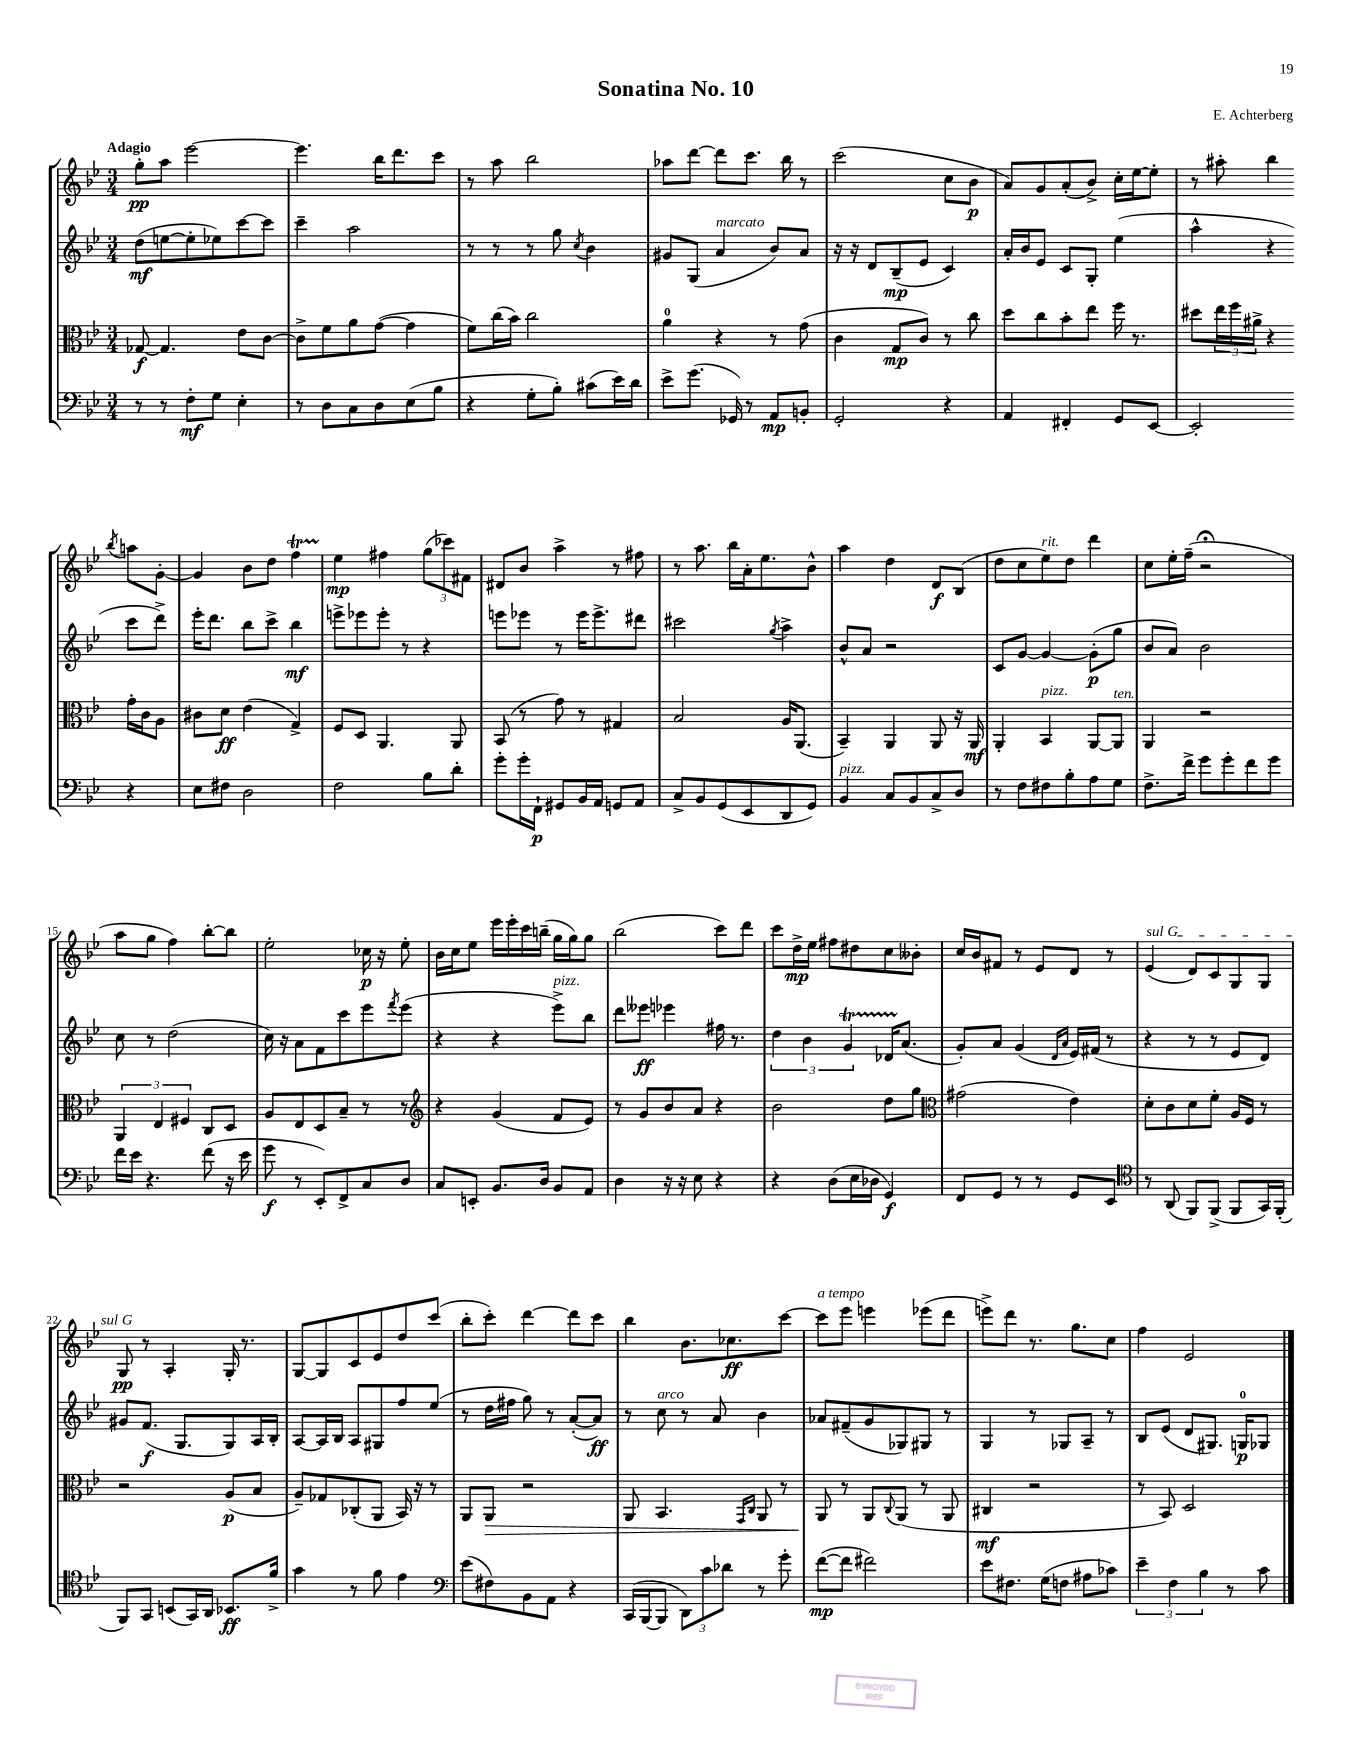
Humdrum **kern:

**kern	**kern	**kern	**kern
*staff4	*staff3	*staff2	*staff1
*clefF4	*clefC3	*clefG2	*clefG2
*k[b-e-]	*k[b-e-]	*k[b-e-]	*k[b-e-]
*M3/4	*M3/4	*M3/4	*M3/4
8r	[8G-/	(8dd\L	8gg'\L
8r	4.G-/]	[8ee\	8aa\J
8F'\L	.	8ee'\]	[2eee-\
8G\J	.	8ee-\)	.
4E-'\	8e-\L	[8ccc\	.
.	[8c\J	8ccc\]J	.
=	=	=	=
8r	8c^\]L	4ccc~\	4.eee-\]
8D\L	8f\	.	.
8C\	8a\	2aa\	.
8D\	([8g\J	.	16bb-\LK
.	.	.	8.ddd\
(8E-\	4g\]	.	.
8B-\J	.	.	8ccc\J
=	=	=	=
4r	8f\L)	8r	8r
.	(16cc\L	8r	8aa\
.	16b-\JJ)	.	.
8G'\L	2cc\	8r	2bb-\
8B-'\J)	.	8gg\	.
.	.	8qcc/	.
(8c#\L	.	4b-\	.
16e-\L)	.	.	.
16d\JJ	.	.	.
=	=	=	=
8e-^\L	4a\	8g#/L	8aa-\L
(8.g\J	.	(8G/J	[8ddd\J
.	4r	4a/	8ddd\]L
16GG-/)	.	.	.
8r	.	.	8.ccc\J
8AA/L	8r	8b-/L)	.
.	.	.	16bb-\
8BB'/J	(8g\	8a/J	8r
=	=	=	=
2GG'/	4c\	16r	(2ccc\
.	.	16r	.
.	.	8d/L	.
.	8G/L	(8B-~/	.
.	8c/J)	8e-/J	.
4r	8r	4c/)	8cc\L
.	8cc\	.	8b-\J
=	=	=	=
4AA/	8dd\L	16a'/LL	8a/L)
.	.	16b-/J	.
.	8cc\	8e-/J	8g/
4FF#'/	8b-'\	8c/L	(8a'/
.	8ee-\J	8G'/J	8b-^/J)
8GG/L	16ff\	(4ee-\	16cc'\LL
.	8.r	.	[16ee-\J
[8EE-/J	.	.	8ee-'\]J
=	=	=	=
2EE-'/]	8dd#\L	4aa^^\	8r
.	24ee-\L	.	8aa#'\
.	24ff\	.	.
.	24a#^\JJ	.	.
.	4r	4r	4bb-\
.	.	.	8qbb-/
4r	16g'\LL	8ccc\L	8aa\L
.	16c\J	.	.
.	8A\J	8ddd^\J)	[8g'\J
=	=	=	=
8E-\L	8c#\L	16eee-'\LK	4g/]
.	.	8.ddd\J	.
8F#\J	8d\J	.	.
2D\	(4e-\	8bb-\L	8b-\L
.	.	8ccc^\J	8dd\J
.	4G^/)	4bb-\	4ff\
=	=	=	=
2F\	8F/L	8eee^\L	4ee-\
.	8D/J	8eee-\	.
.	4.AA/	8eee-'\J	4ff#\
.	.	8r	.
8B-\L	.	4r	(12gg\L
.	.	.	12ccc-\)
8d'\J	8AA/	.	.
.	.	.	12f#\J
=	=	=	=
8g'\L	(8BB-/	8eee\L	8d#/L
16g'\L	8r	8eee-\J	8b-/J
16FF`\JJ	.	.	.
8GG#/L	8g\)	8r	4aa^\
16BB-/L	8r	16eee-\LK	.
16AA/JJ	.	8.eee-^\	.
8GG/L	4G#/	.	8r
8AA/J	.	8ddd#\J	8ff#\
=	=	=	=
8C^/L	2B-/	2ccc#\	8r
8BB-/	.	.	8.aa\
(8GG/	.	.	.
.	.	.	16bb-\LL
8EE-/	.	.	16a'\J
.	.	.	8.ee-\
.	.	8qgg/	.
8DD/	16A/LK	4aa^\	.
.	(8.AA/J	.	.
8GG/J)	.	.	8b-^^\J
=	=	=	=
4BB-/	4BB-~/)	8b-^^/L	4aa\
.	.	8a/J	.
8C/L	4AA/	2r	4dd\
8BB-/	.	.	.
8C^/	8AA/	.	8d/L
8D/J	16r	.	(8B-/J
.	16AA/	.	.
=	=	=	=
8r	4AA'/	8c/L	8dd\L
8F\L	.	[8g/J	8cc\
8F#\	4BB-/	4g/_	8ee-\)
8B-'\	.	.	8dd\J
8A\	[8AA/L	(8g'\]L	4ddd\
8G\J	8AA/]J	8gg\J	.
=	=	=	=
8.F^\L	4AA/	8b-/L	8cc\L
.	.	8a/J)	16ee-'\L
16f^\Jk	.	.	(16ff~\JJ
8g\L	2r	2b-\	2r;
8g'\	.	.	.
8f\	.	.	.
8g\J	.	.	.
=	=	=	=
16f\LL	6AA/	8cc\	8aa\L
16e-\JJ	.	.	.
4.r	.	8r	8gg\J
.	6E-/	.	.
.	.	(2dd\	4ff\)
.	6F#/	.	.
(8f\	8C/L	.	[8bb-'\L
16r	8D/J	.	8bb-\]J
16e-\	.	.	.
=	=	=	=
8g\	8A/L	16cc\)	2ee-'\
.	.	16r	.
8r	8E-/	8a\L	.
8EE-'/L)	8D/	8f\	.
8FF^/	8B-~/J	8ccc\	.
8C/	8r	8eee-\	16cc-\
.	.	.	16r
.	.	8qfff/	.
8D/J	8r	(8eee-\J	8ee-'\
=	=	=	=
*	*clefG2	*	*
8C/L	4r	4r	16b-\LL
.	.	.	16cc\J
8EE'/J	.	.	8ee-\J
8.BB-/L	(4g/	4r	16eee-\LL
.	.	.	16eee-'\
.	.	.	16ccc\
16D/Jk	.	.	(16bb~\JJ
8BB-/L	8f/L	8eee-^\L)	16gg\LL
.	.	.	16gg\J)
8AA/J	8e-/J)	8bb-\J	8gg\J
=	=	=	=
4D\	8r	8ddd\L	(2bb-\
.	8g/L	8eee--\J	.
16r	8b-/	4eee-\	.
16r	.	.	.
8E-\	8a/J	.	.
4r	4r	16ff#\	8ccc\L)
.	.	8.r	.
.	.	.	8ddd\J
=	=	=	=
4r	2b-\	6dd\	8ccc\L
.	.	.	16dd^\L
.	.	6b-\	.
.	.	.	16ee-\JJ
(8D\L	.	.	8ff#\L
.	.	6g/	.
16E-\L	.	.	8dd#\
16D-\JJ	.	.	.
4GG/)	8dd\L	16d-/LK	8cc\
.	.	(8.a/J	.
.	8gg\J	.	8b--'\J
=	=	=	=
*	*clefC3	*	*
8FF/L	(2g#\	8g'/L)	16cc/LL
.	.	.	16b-/J
8GG/J	.	8a/J	8f#/J
8r	.	(4g/	8r
8r	.	.	8e-/L
.	.	16qqd/LL	.
.	.	16qqa/JJ	.
8GG/L	4e-\)	16e-/LL)	8d/J
.	.	(16f#/JJ	.
8EE-/J	.	8r	8r
=	=	=	=
*clefC4	*	*	*
8r	8d'\L	4r	(4e-/
(8AA/	8c\	.	.
8FF/L)	8d\	8r	8d/L)
(8FF^/J	8f'\J	8r	8c/
8FF/L	16A/LL	8e-/L	8G/
.	16F/JJ	.	.
16GG/L)	8r	8d/J)	8G/J
(16FF'/JJ	.	.	.
=	=	=	=
8FF/L)	2r	8g#/L	8G/
8GG/J	.	(8.f/J	8r
(8BB/L	.	.	4A'/
.	.	8.G/L	.
16GG/L)	.	.	.
16AA/JJ	.	.	.
8.BB-/L	(8A/L	8G/)	16G'/
.	.	.	8.r
.	8B-/J	16A/L	.
16f^/Jk	.	16B-'/JJ	.
=	=	=	=
4g\	8A~/L)	[8A/L	[8G/L
.	8G-/	16A/]L	8G/]
.	.	16B-/JJ	.
8r	(8C-'/	8A/L	8c/
8f\	8AA/J	8G#/	8e-/
4e-\	16BB-/)	8ff/	8dd/
.	16r	.	.
.	8r	(8ee-/J	(8ccc/J
=	=	=	=
*clefF4	*	*	*
(8e-\L	8AA/L	8r	8bb-'\L
8F#\)	8AA/J	16dd\LL	8ccc'\J)
.	.	16ff#\JJ	.
8BB-\	2r	8gg\)	[4ddd\
8AA\J	.	8r	.
4r	.	([8a'/L	8ddd\]L
.	.	8a/]J)	8ccc\J
=	=	=	=
(16CC/LL	8AA/	8r	4bb-\
[16BBB-/J	.	.	.
8BBB-/]J	4.BB-/	8cc\	.
12DD\L)	.	8r	8.b-\L
12c\	.	.	.
.	.	8a/	.
12d-\J	.	.	.
.	.	.	8.cc-\
.	16qqGG/LL	.	.
.	16qqC/JJ	.	.
8r	8AA/	4b-\	.
8g'\	8r	.	[8ccc\J
=	=	=	=
([8f\L	8AA/	8a-/L	8ccc\]L
8f\]J	8r	(8f#~/	8eee-\J
2f#\)	8AA/L	8g/	4eee\
.	8qqC/	.	.
.	(8AA/J	8G-/)	.
.	8r	8G#/J	(8eee-\L
.	8AA/	8r	8ddd\J
=	=	=	=
8e-\L	4C#/	4G/	8eee^\L)
8.F#\J	.	.	8ddd\J
.	2r	8r	8.r
(16G\LK	.	.	.
8F\J	.	8G-/L	.
.	.	.	8.gg\L
8A#\L	.	8A~/J	.
8c-\J)	.	8r	8cc\J
=	=	=	=
6e-~\	8r	8B-/L	4ff\
.	8BB-/)	(8e-/J	.
6F\	.	.	.
.	2D/	8d/L	2e-/
6B-\	.	.	.
.	.	8.G#/J)	.
8r	.	.	.
.	.	16G/LK	.
8c\	.	8G-/J	.
==	==	==	==
*-	*-	*-	*-
